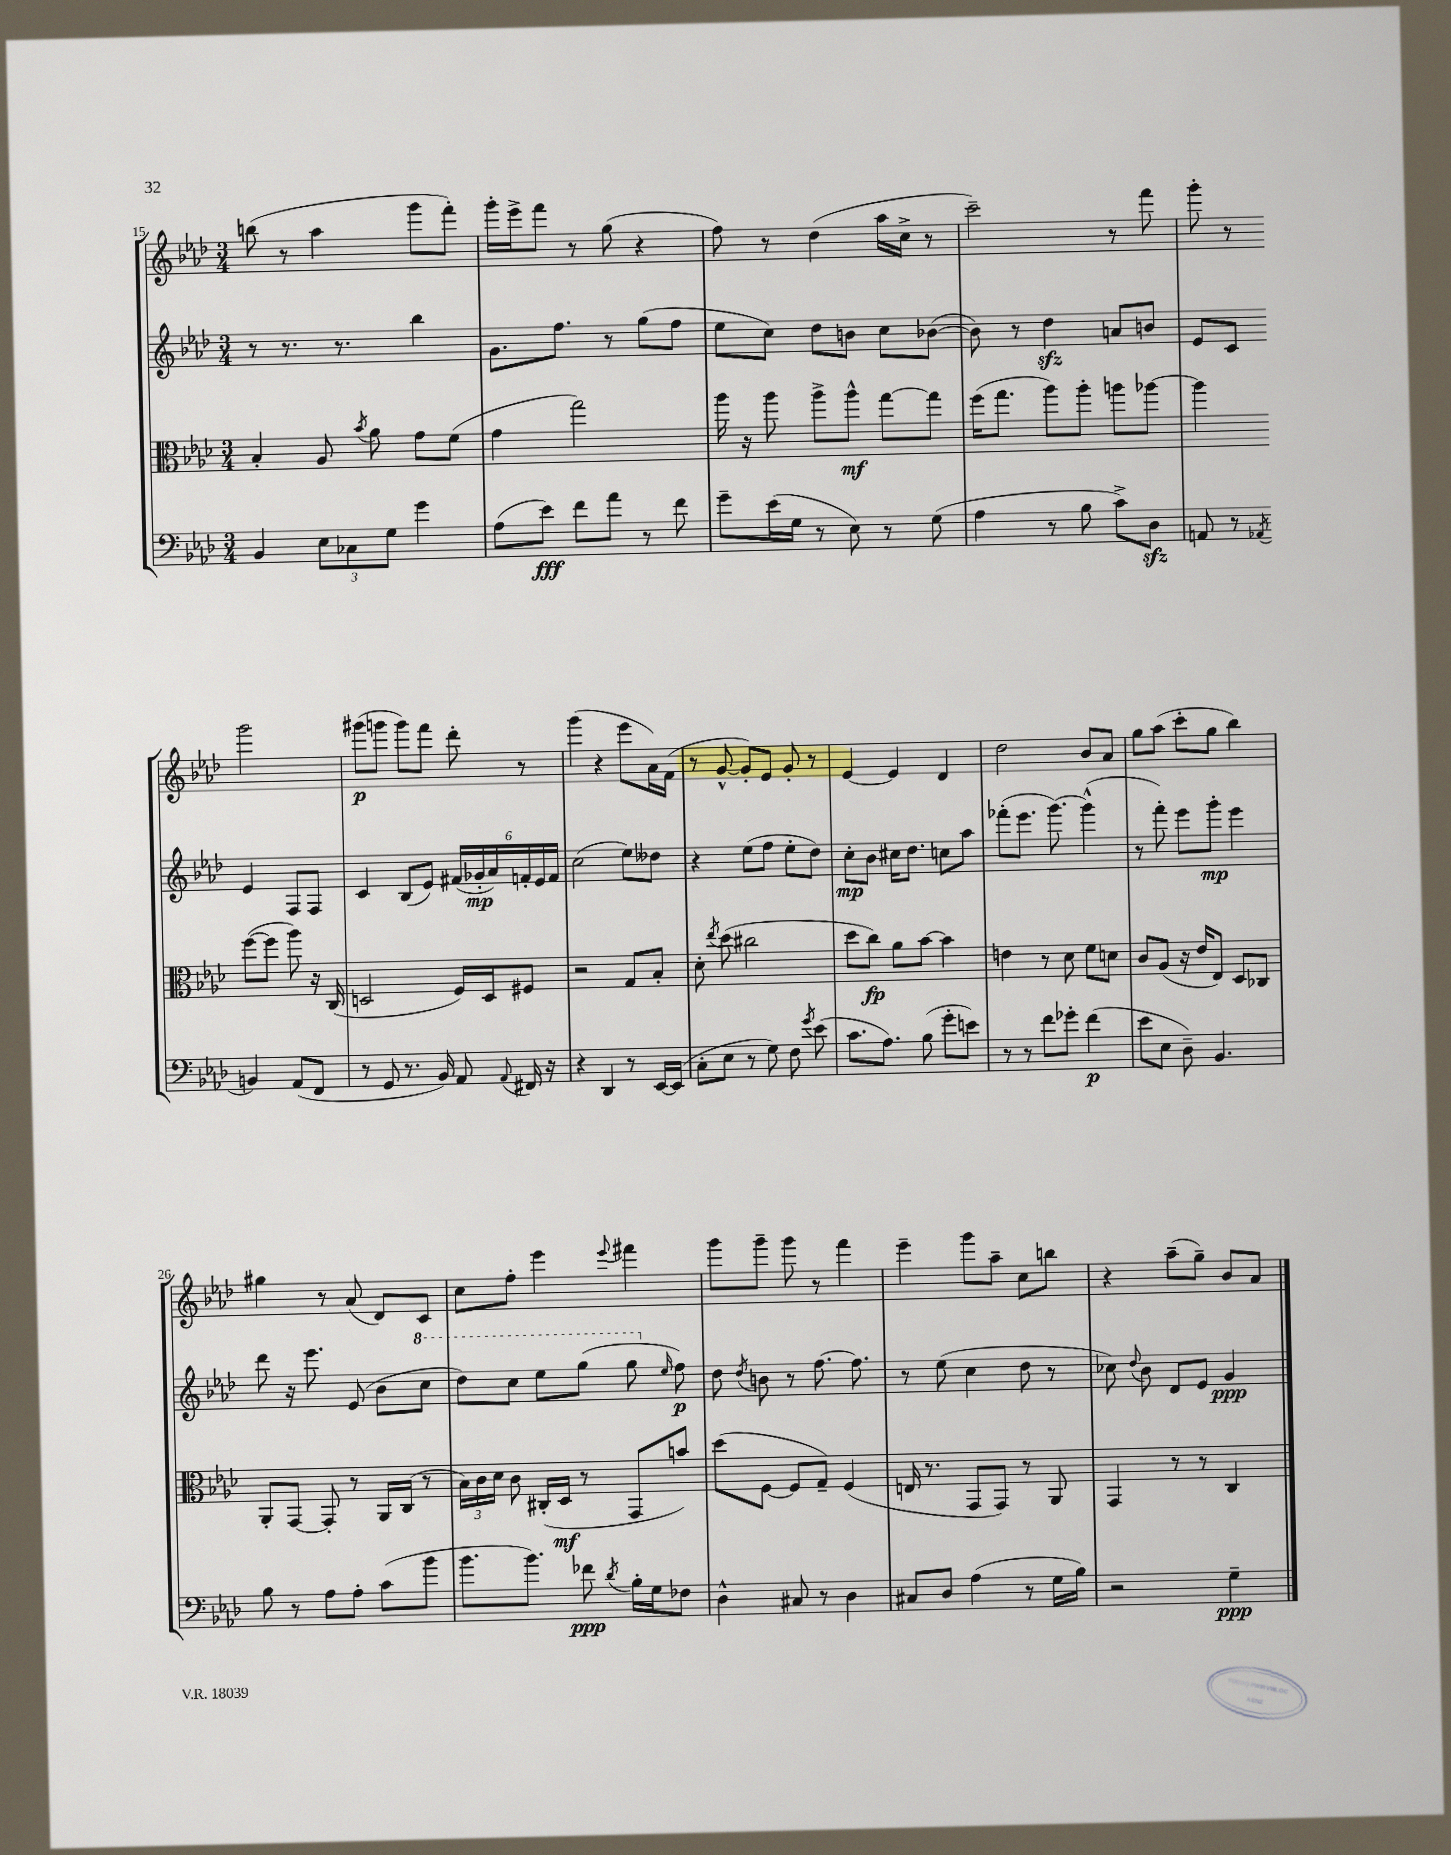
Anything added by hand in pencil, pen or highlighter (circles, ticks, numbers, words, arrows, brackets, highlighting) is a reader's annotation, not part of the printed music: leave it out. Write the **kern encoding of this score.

**kern	**kern	**kern	**kern
*staff4	*staff3	*staff2	*staff1
*clefF4	*clefC3	*clefG2	*clefG2
*k[b-e-a-d-]	*k[b-e-a-d-]	*k[b-e-a-d-]	*k[b-e-a-d-]
*M3/4	*M3/4	*M3/4	*M3/4
4BB-	4B-'	8r	(8bb
.	.	8.r	8r
12E-	8A-	.	4aa-
.	.	8.r	.
12C-	.	.	.
.	8qb-	.	.
.	8a-	.	.
12G	.	.	.
4g	8g	4bb-	8ggg
.	(8f	.	8fff')
=	=	=	=
(8A-	4g	8.g	16ggg'
.	.	.	16eee-^
8e-)	.	.	8fff
.	.	8.ff	.
8f	2gg)	.	8r
8a-	.	8r	(8gg
8r	.	(8gg	4r
8f	.	8ff	.
=	=	=	=
8g~	16aa-	8ee-	8ff)
.	16r	.	.
(16e-	8aa-	8cc)	8r
16G	.	.	.
8r	8aa-^	8dd-	(4dd-
8E-)	8aa-^^	8b	.
8r	[8gg	8cc	16aa-
.	.	.	16cc^
(8G	8gg]	([8b-	8r
=	=	=	=
4A-	(16ff	8b-])	2ccc~)
.	8.gg	.	.
.	.	8r	.
8r	8aa-)	4dd-	.
8B-	8aa-'	.	.
8c^)	8aa	8a	8r
8D-	[8aa-	8b	8fff
=	=	=	=
8AA	4aa-]	8e-	8ggg'
8r	.	8c	8r
8qAA-	.	.	.
4BB	([8ff	4e-	2ggg
.	8ff]	.	.
(8AA-	8aa-)	8F	.
8FF	16r	8F	.
.	(16C	.	.
=	=	=	=
8r	2D	4c	(8ggg#
8GG	.	.	8ggg
8.r	.	(8B-	8ggg)
.	.	8e-)	8fff
16BB-)	.	.	.
8AA-	16F)	(24f#	8ddd-'
.	.	24g-'	.
.	16D	.	.
.	.	24a-)	.
8qqAA-	.	.	.
16FF#	8F#	24f'	8r
.	.	24e-	.
16r	.	.	.
.	.	24f	.
=	=	=	=
4r	2r	(2cc	(4ggg
4DD-	.	.	4r
8r	8G	8ee-)	8eee-
[16EE-	8B-'	8dd--	16a-)
(16EE-]	.	.	(16f
=	=	=	=
8C'	8d-'	4r	8r
.	8qee-	.	.
8E-	(8dd-	.	[8g^^
8r	2cc#	(8ee-	8g'])
8G)	.	8ff	8e-
8F	.	8ee-'	8g'
8qg	.	.	.
(8e-	.	8dd-)	8r
=	=	=	=
8.c	8dd-	8cc'	[4e-
.	8cc)	8b-	.
8.A-)	.	.	.
.	8a-	16cc#	4e-]
.	.	8.dd-	.
(8B-	[8b-	.	.
8g'	4b-]	8cc	4d-
8e)	.	8aa-	.
=	=	=	=
8r	4e	(8fff-'	2dd-
8r	.	8.eee-	.
8f	8r	.	.
.	.	[8.ggg)	.
8g-'	8d-	.	.
(4f	8f	(4ggg^^]	8b-
.	8d	.	8a-
=	=	=	=
8e-	8c	8r	8gg
8E-	(8A-	8fff')	(8aa-
8D-~)	16r	8eee-	8ccc'
.	16e-	.	.
4.BB-	8E-)	8ggg'	8gg
.	8D-	4eee-	4bb-)
.	8C-	.	.
=	=	=	=
8B-	8AA-'	8ddd-	4gg#
8r	[8GG	16r	.
.	.	8.eee-	.
8A-	8GG']	.	8r
8A-'	8r	(8e-	(8a-
(8c	16AA-	8b-	8d-)
.	(16C	.	.
8b-	8r	8ccc	8c
=	=	=	=
8.b-	24B-)	8ddd-)	8cc
.	24c	.	.
.	24d-	.	.
.	8c	8ccc	8ff'
8.b-)	.	.	.
.	(16C#'	8eee-	4eee-
.	16D-	.	.
8f-	8r	(8ggg	.
8qd-	.	.	8qqeee-
16B-'	8GG	8ggg	4fff#
16G	.	.	.
.	.	16qqee-	.
8F-	8b)	8ff)	.
=	=	=	=
4D-^^	(8dd-	8dd-	8ggg
.	.	8qdd-	.
.	[8F	8b	8ggg~
8C#	8F]	8r	8ggg
8r	8G~)	[8.ff	8r
4D-	(4F	.	4fff
.	.	8.ff]	.
=	=	=	=
8C#	16E	8r	4eee-~
.	8.r	.	.
8D-	.	(8ee-	.
(4A-	8GG	4cc	8ggg
.	8GG)	.	8aa-~
8r	8r	8dd-	8cc
16G	8AA-	8r	8bb
16B-)	.	.	.
=	=	=	=
2r	4GG	8cc-)	4r
.	.	8qqdd-	.
.	.	8b-	.
.	8r	8d-	(8aa-~
.	8r	8e-	8gg~)
4G~	4C	4g	8b-
.	.	.	8a-
==	==	==	==
*-	*-	*-	*-
